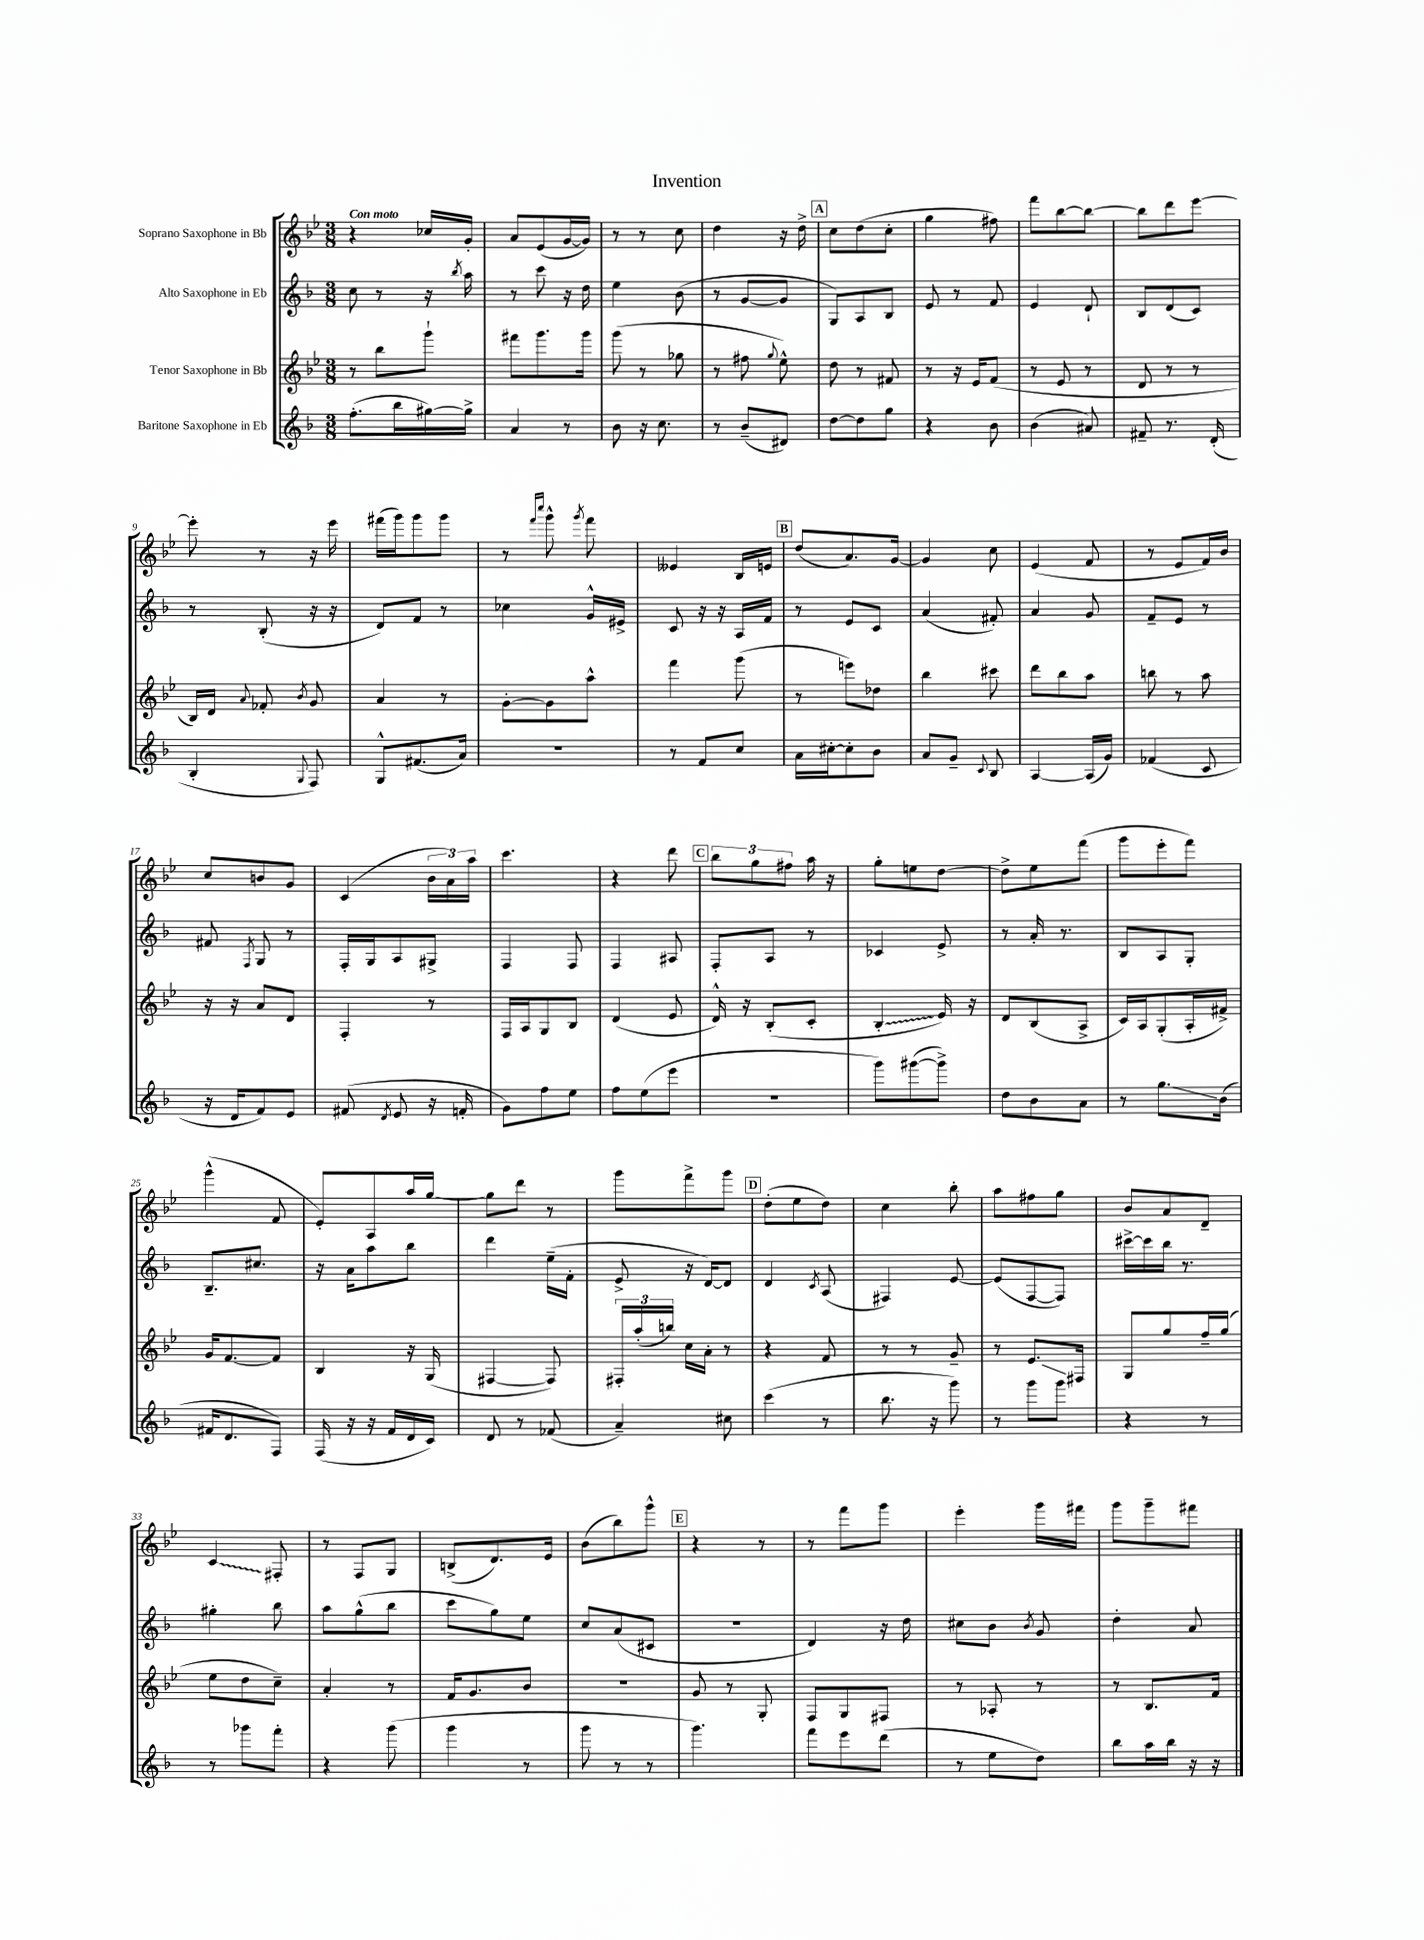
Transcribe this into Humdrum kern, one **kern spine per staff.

**kern	**kern	**kern	**kern
*staff4	*staff3	*staff2	*staff1
*clefG2	*clefG2	*clefG2	*clefG2
*k[b-]	*k[b-e-]	*k[b-]	*k[b-e-]
*M3/8	*M3/8	*M3/8	*M3/8
(8.ff'	8r	8cc	4r
.	8bb-	8r	.
16bb-	.	.	.
[16gg#)	8ggg`	16r	16cc-
.	.	8qbb-	.
16gg#^]	.	16aa	16g'
=	=	=	=
4a	8fff#	8r	8a
.	8.ggg	8ccc	(8e-
8r	.	16r	[16g
.	16ggg	16dd	16g])
=	=	=	=
8b-	(8ggg	4ee	8r
16r	8r	.	8r
8.cc	.	.	.
.	8gg-	(8b-	8cc
=	=	=	=
8r	8r	8r	4dd
(8b-~	8ff#	[8g	.
.	8qqgg	.	.
8d#)	8ee-^^)	8g]	16r
.	.	.	16dd^
=	=	=	=
[8dd	8dd	8G)	8cc
8dd]	8r	8A	(8dd
8gg	8f#	8B-	8cc'
=	=	=	=
4r	8r	8e	4gg
.	16r	8r	.
.	16e-	.	.
8b-	(8f	8f	8ff#)
=	=	=	=
(4b-	8r	4e	8fff
.	8e-	.	[8bb-
8a#)	8r	8d`	8bb-_
=	=	=	=
8f#~	8d	8B-	8bb-]
8.r	8r	(8d	8ddd
.	8r	8c)	[8eee-
(16d'	.	.	.
=	=	=	=
4B-'	16B-)	8r	8eee-']
.	16d	.	.
.	8qqa	.	.
.	8f-'	(8B-'	8r
8qqG	8qb-	.	.
8F)	8g	16r	16r
.	.	16r	16eee-
=	=	=	=
8G^^	4a	8d)	(16fff#
.	.	.	16ggg)
(8.f#	.	8f	8ggg
.	8r	8r	8ggg
16a)	.	.	.
=	=	=	=
4.r	[8g'	4cc-	8r
.	.	.	16qqfff
.	.	.	16qqcccc
.	8g]	.	8ggg^^
.	.	.	8qggg
.	8aa^^	16g^^	8fff
.	.	16e#^	.
=	=	=	=
8r	4fff	8c	4e--
8f	.	16r	.
.	.	16r	.
8cc	(8ggg	16A	16B-
.	.	16f	16e
=	=	=	=
16a	8r	8r	(8dd
[16cc#'	.	.	.
8cc#']	8eee)	8e	8.a)
8b-	8dd-	8c	.
.	.	.	[16g
=	=	=	=
8a	4bb-	(4a	4g]
8g~	.	.	.
8qqc	.	.	.
8B-	8ccc#	8f#')	8cc
=	=	=	=
[4A	8ddd	4a	(4e-
.	8bb-	.	.
(16A]	8aa	8g	8f
16g)	.	.	.
=	=	=	=
(4f-	8bb	8f~	8r
.	8r	8e	8e-
8c	8aa	8r	16f)
.	.	.	16b-
=	=	=	=
16r	16r	8f#	8cc
16d	16r	.	.
.	.	8qF	.
8f)	8a	8G	8b
8e	8d	8r	8g
=	=	=	=
(8f#	4F'	16F'	(4c
.	.	16G	.
8qd	.	.	.
8e	.	8A	.
16r	8r	8G#^	24b-
.	.	.	24a)
16f'	.	.	.
.	.	.	24aa
=	=	=	=
8g)	16F	4F	4.ccc
.	16A	.	.
8ff	8G	.	.
8ee	8B-	8F	.
=	=	=	=
8ff	(4d	4F	4r
(8ee	.	.	.
8eee	8e-	8A#	8ddd
=	=	=	=
4.r	16d^^)	8F'	12bb-
.	16r	.	.
.	.	.	12gg
.	(8B-'	8A	.
.	.	.	12ff#
.	8c'	8r	16aa
.	.	.	16r
=	=	=	=
8ggg)	4B-'	4c-	8gg'
([8ggg#	.	.	8ee
8ggg#^])	16e-)	8e^	[8dd
.	16r	.	.
=	=	=	=
8dd	8d	8r	8dd^]
8b-	(8B-	16a'	8ee-
.	.	8.r	.
8a	8A^	.	(8fff
=	=	=	=
8r	16c)	8B-	8ggg
.	16A	.	.
8.gg	(8G'	8A	8eee-'
.	16A'	8G'	8fff)
(16b-	16f#^)	.	.
=	=	=	=
16f#	16g	8.B-~	(4ggg^^
8.d	[8.f	.	.
.	.	8.cc#	.
8F)	8f]	.	8f
=	=	=	=
(16F	4B-	16r	8e-')
16r	.	16a	.
16r	.	8aa	8A
16f	.	.	.
16d	16r	8bb-	16aa
16c)	(16G	.	[16gg
=	=	=	=
8d	[4F#	4ddd	8gg]
8r	.	.	8ddd
(8f-	8F#])	(16ee~	8r
.	.	16f'	.
=	=	=	=
4a~)	24F#'	8e^	8ggg
.	(24aa'	.	.
.	24bb)	.	.
.	16cc	16r	8fff^
.	16a'	[16d)	.
8cc#	8r	8d]	8ggg
=	=	=	=
(4ccc	4r	4d	(8dd'
.	.	.	8ee-
.	.	8qc	.
8r	8f	(8A	8dd)
=	=	=	=
8.bb-	8r	4F#)	4cc
.	8r	.	.
16r	.	.	.
8ggg)	8g~	[8e	8bb-'
=	=	=	=
8r	8r	(8e]	8aa
8ggg	8.e-	[8F	8ff#
8ggg	.	8F])	8gg
.	16F#	.	.
=	=	=	=
4r	8G	[16ccc#^	8b-
.	.	16ccc#]	.
.	8gg	16bb-	8a
.	.	8.r	.
8r	16ff~	.	8d~
.	(16gg	.	.
=	=	=	=
8r	8ee-	4gg#'	4c
8ggg-	8dd	.	.
8fff'	8cc~)	8bb-	8F#'
=	=	=	=
4r	4a'	8aa	8r
.	.	(8gg^^	8F
(8ggg	8r	8bb-	8G
=	=	=	=
4ggg	16f	8ccc	(8B^
.	8.g	.	.
.	.	8gg)	8.d)
8r	8b-	8ee	.
.	.	.	16e-
=	=	=	=
8ggg	4.r	8cc	(8b-
8r	.	(8a	8bb-)
8r	.	8c#	8ggg^^
=	=	=	=
4.ggg)	8g	4.r	4r
.	8r	.	.
.	8G'	.	8r
=	=	=	=
8fff	8F	4d)	8r
8eee	8G	.	8fff
(8ddd	8F#	16r	8ggg
.	.	16dd	.
=	=	=	=
8r	8r	8cc#	4eee-'
8ee	8A-'	8b-	.
.	.	8qb-	.
8dd)	8r	8g	16ggg
.	.	.	16fff#
=	=	=	=
8bb-	8r	4dd'	8ggg
16aa	8.B-	.	8ggg~
16bb-	.	.	.
16r	.	8a	8fff#
16r	16f	.	.
==	==	==	==
*-	*-	*-	*-
